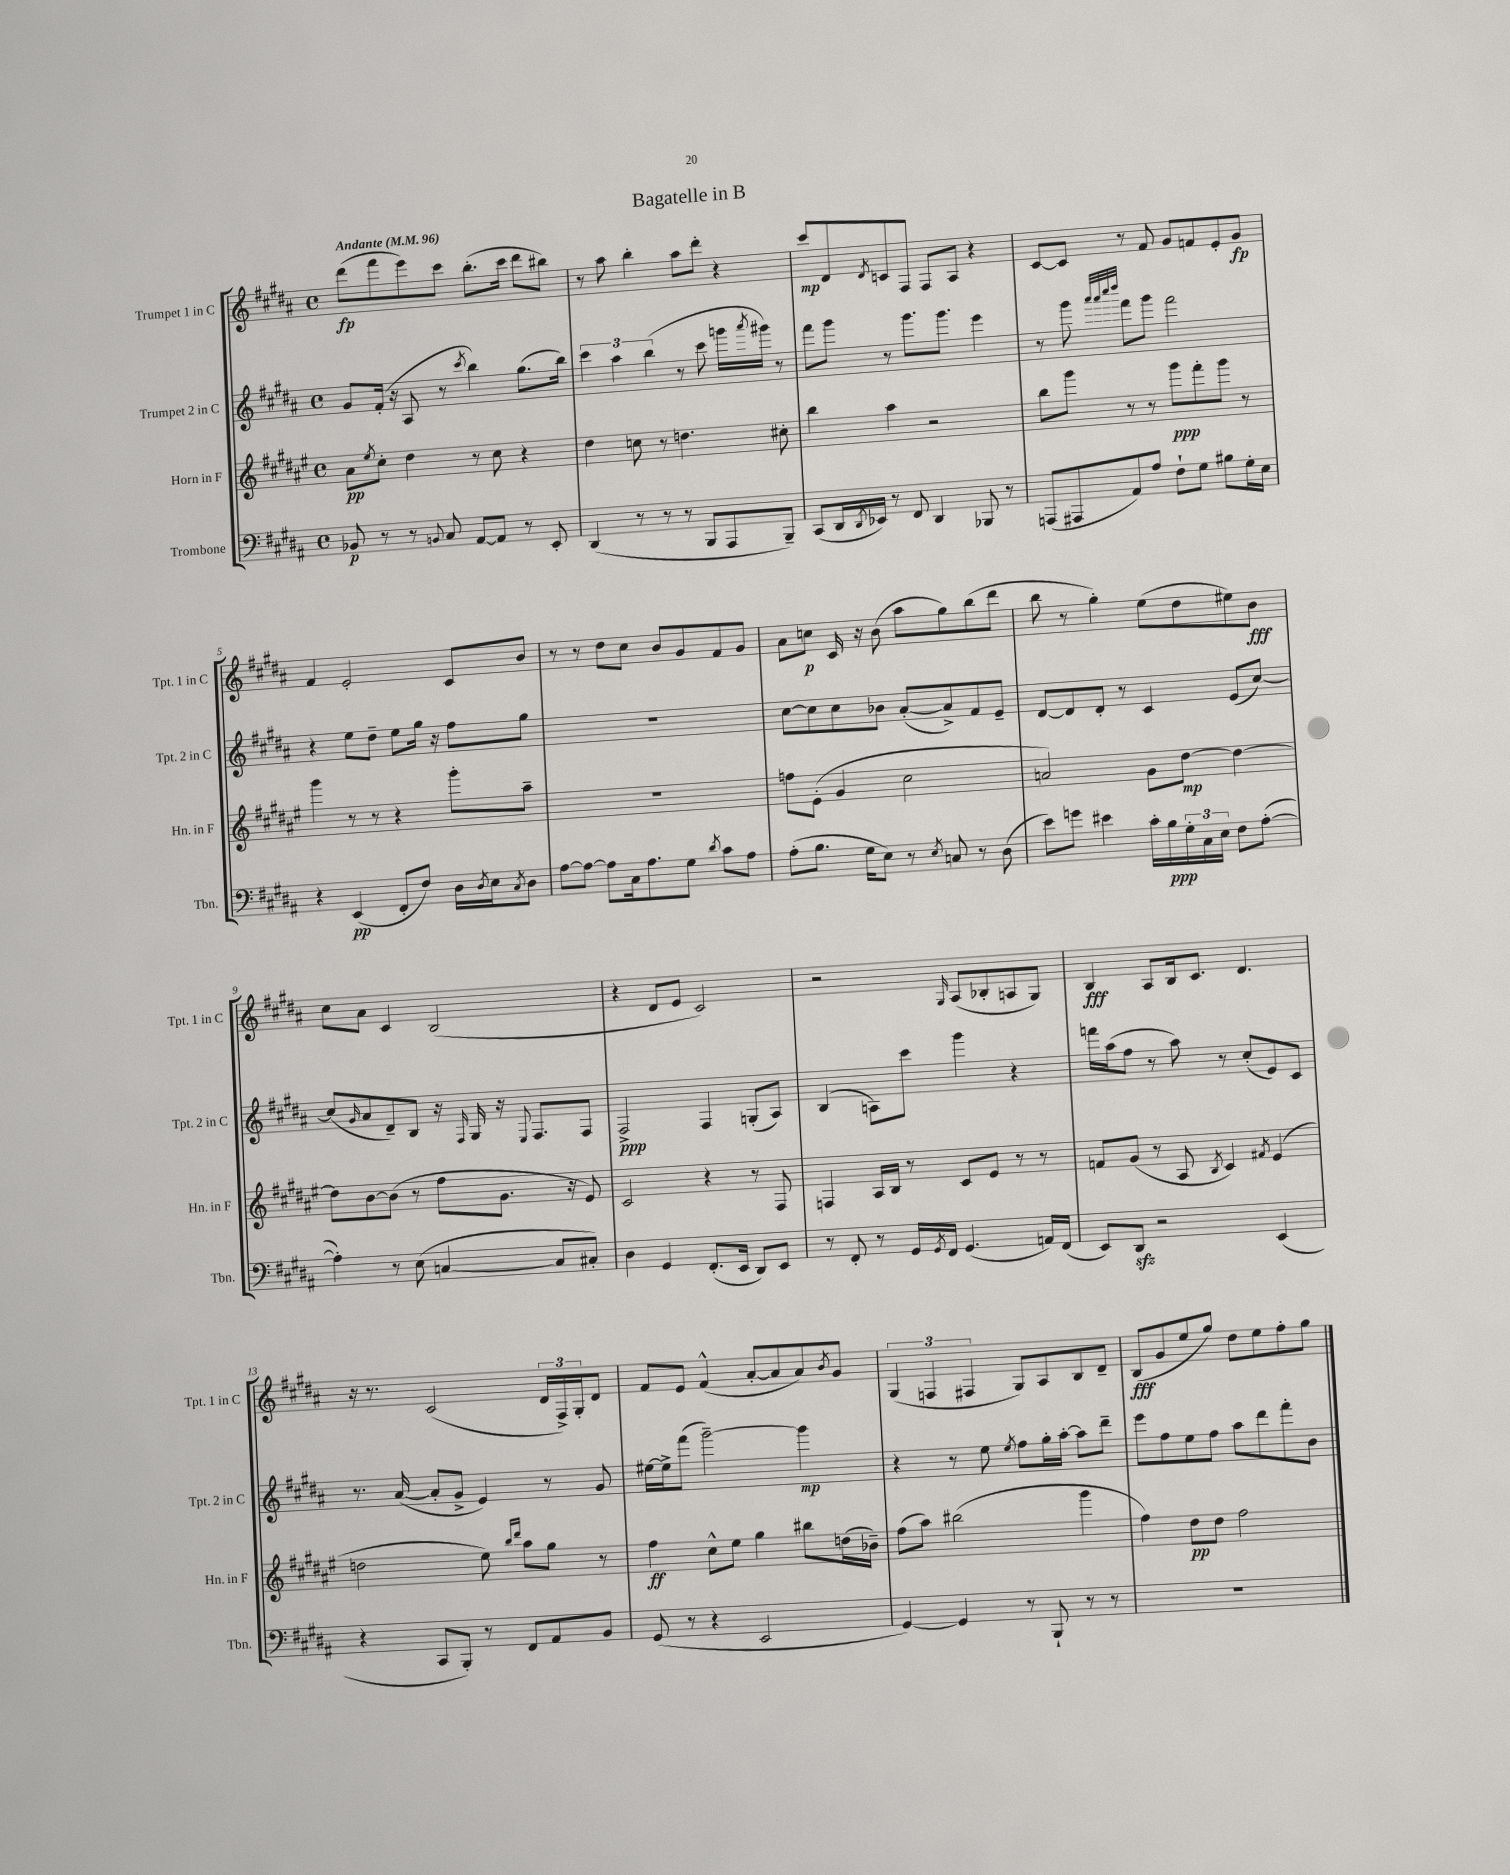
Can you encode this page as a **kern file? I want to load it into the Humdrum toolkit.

**kern	**kern	**kern	**kern
*staff4	*staff3	*staff2	*staff1
*clefF4	*clefG2	*clefG2	*clefG2
*k[f#c#g#d#a#]	*k[f#c#g#d#a#e#]	*k[f#c#g#d#a#]	*k[f#c#g#d#a#]
*M4/4	*M4/4	*M4/4	*M4/4
*met(c)	*met(c)	*met(c)	*met(c)
*MM96	*MM96	*MM96	*MM96
8BB-/	8a#\L	8g#/L	(8ddd#\L
.	8qee#/	.	.
8r	8cc#'\J	(16f#'/Jk	8fff#\
.	.	16r	.
8r	4dd#\	8A#/	8eee\)
8qqBB/	.	.	.
8C#/	.	8r	8ccc#\J
.	.	8qccc#/	.
[8AA#/L	8r	4bb\)	(8.bb'\L
8AA#/]J	8cc#\	.	.
.	.	.	16ccc#\Jk
8r	4r	(8.gg#\L	8ddd#\L
8EE'/	.	.	8bb#\J)
.	.	16bb\Jk)	.
=	=	=	=
(4DD#/	4dd#\	6ccc#\	8r
.	.	.	8aa#\
.	.	6aa#\	.
8r	8cc\	.	4bb'\
.	.	(6bb\	.
8r	8r	.	.
8r	4.dd\	8r	8aa#\L
8BBB/L	.	8ccc#\	8ddd#'\J
8AAA#/	.	16ggg\LL	4r
.	.	8qaaa#/	.
.	.	16ggg#\JJ)	.
8BBB~/J)	8cc#'\	8r	.
=	=	=	=
(8CC#/L	4bb\	8fff#\L	8ccc#/L
16DD#/L	.	8ggg#\J	8d#/
8qDD#/	.	.	.
16EE-/JJ)	.	.	.
.	.	.	8qd#/
8r	4aa#\	8r	8c/
8FF#/	.	8.ggg#\L	8F#/J
4DD#/	2r	.	8F#/L
.	.	8.ggg#\J	.
.	.	.	8A#/J
8BBB-/	.	4eee\	4r
8r	.	.	.
=	=	=	=
(8AAA/L	8bb\L	8r	[8c#/L
8AAA#/	8ggg#\J	8ggg#\	8c#/]J
.	.	32qqaaa#/LLL	.
.	.	32qqaaa#/	.
.	.	32qqcccc#/	.
.	.	32qqdddd#/JJJ	.
8AA#/)	8r	8fff#\L	8r
8A#/J	8r	8ggg#\J	8f#/
8F#`\L	8ggg#\L	2fff#\	8g#/L
8G#\J	8fff#'\	.	8f/
8B#\L	8ggg#\J	.	8e'/
16G#'\L	8r	.	8g#/J
16E\JJ	.	.	.
=	=	=	=
4r	4ggg#\	4r	4f#/
(4EE/	8r	8ee\L	2e'/
.	8r	8dd#~\J	.
8FF#'/L	4r	8ee\L	.
8F#/J)	.	16gg#\Jk	.
.	.	16r	.
16D#\LL	8ggg#'\L	8ff#\L	8c#/L
8qD#/	.	.	.
16E\J	.	.	.
8qC#/	.	.	.
8D#\J	8aa#~\J	8gg#\J	8b/J
=	=	=	=
[8A#\L	1r	1r	8r
8A#\_J	.	.	8r
8A#\]L	.	.	8dd#\L
16C#\k	.	.	8cc#\J
8.A#\	.	.	.
.	.	.	8b/L
8G#\J	.	.	8g#/
8qd#/	.	.	.
8c#\L	.	.	8f#/
8A#\J	.	.	8g#/J
=	=	=	=
(8A#'\L	8ff\L	[8cc#\L	8a#\L
8.B\J	(8e#'\J	8cc#\]	8cc\J
.	4g#/	8cc#\	16c#/
16G#\LK	.	.	16r
8E\J)	.	8b-\J	(8b\
8r	2cc#\	([8a#'/L	8aa#\L
8qE/	.	.	.
8C/	.	8a#^/])	8gg#\)
8r	.	8f#/	(8bb\
(8D#\	.	8e~/J	8ddd#\J
=	=	=	=
8e\L)	2a/)	[8d#/L	8bb\
8g\J	.	8d#/]	8r
4e#\	.	8d#'/J	4gg#'\)
.	.	8r	.
16c#'\LL	8g#\L	4c#/	(8ee\L
16B\	.	.	.
24G#'\	[8dd#\J	.	8dd#\
24C#\	.	.	.
24E\JJ	.	.	.
8F#\L	4dd#\_	(8e/L	8ee#\)
([8A#'\J	.	[8cc#/J)	8b\J
=	=	=	=
4A#'\])	8dd#\]L	(8cc#/]L	8cc#\L
.	.	16qqg#/	.
.	[8b\	8a#/	8a#\J
8r	(8b\]J	8d#~/)	4c#/
(8E\	8r	8B/J	.
[4C/	8ff#\L	16r	(2B/
.	.	16qqF#/	.
.	.	16G#/	.
.	8.g#\J	16r	.
.	.	8qqE/	.
.	.	8.F#/L	.
8C/]L	.	.	.
.	16r	.	.
8C#'/J)	8e#/)	8F#/J	.
=	=	=	=
4D#\	2c#/	2F#^/	4r
4GG#/	.	.	8d#/L
.	.	.	8e/J
(8.FF#'/L	4r	4F#/	2c#/)
16EE/Jk	.	.	.
8DD#/L)	8r	(8G'/L	.
8EE/J	8F#/	8A#/J)	.
=	=	=	=
8r	4F/	(4B/	2r
8FF#'/	.	.	.
8r	16A#/LL	8A\L)	.
.	16B/JJ	.	.
16GG#/LL	8r	8ccc#\J	.
8qGG#/	.	.	.
16FF#/JJ	.	.	.
.	.	.	16qqG#/
(4.GG#/	8c#/L	4ggg#\	(8A#/L
.	8e#/J	.	8B-'/
.	8r	4r	8A/
16AA/LL)	8r	.	8G#/J)
(16FF#/JJ	.	.	.
=	=	=	=
8EE/L)	8f/L	16fff\LL	4B/
.	.	(16aa#\J	.
8DD#/J	(8g#/J	8ff#\J	.
2r	8r	8r	8A#/L
.	8A#/	8aa#\)	16B/k
.	.	.	8.c#/J
.	8qB/	.	.
.	4c#/)	8r	.
.	.	(8cc#'/L	4.d#/
.	8qf#/	.	.
(4EE/	(4e#/	8e/)	.
.	.	8c#/J	.
=	=	=	=
4r	2dd\	8.r	16r
.	.	.	8.r
.	.	([16a#/	.
8CC#/L	.	8a#'/]L	(2c#/
8BBB'/J)	.	8g#^/J	.
8r	8ee#\)	4e/)	.
.	16qqbb/LL	.	.
.	16qqddd#/JJ	.	.
8FF#/L	8aa#\L	.	.
8AA#/	8gg#\J	8r	24d#/LL
.	.	.	24F#^/)
.	.	.	24G#'/J
8BB/J	8r	8g#/	8d#/J
=	=	=	=
(8GG#/	4ff#\	[16ee#\LL	8f#/L
.	.	16ee#^\]J	.
8r	.	(8fff#\J	8e/J
4r	8cc#^^\L	[2ggg#~\)	(4f#^^/
.	8ee#\J	.	.
2EE/	4gg#\	.	[8a#'/L
.	.	.	8a#/]
.	8bb#\L	4ggg#\]	8a#/)
.	.	.	8qb/
.	(16dd\L	.	8g#/J
.	16b-~\JJ)	.	.
=	=	=	=
[4GG#/)	(8ff#\L	4r	(6G#/
.	8aa#\J)	.	.
.	.	.	6F/
4GG#/]	(2bb#\	8r	.
.	.	.	6F#/
.	.	8ee\	.
.	.	8qee/	.
8r	.	8ff#\L	8G#/L)
8BBB`/	.	16gg#'\L	8A#/
.	.	[16aa#'\JJ	.
8r	4ggg#\	8aa#\]L	8B/
8r	.	8ddd#~\J	8d#~/J
=	=	=	=
1r	4ff#\)	8eee\L	(8B/L
.	.	8ff#\	8g#/
.	8dd#\L	8ee\	8ee/
.	8dd#\J	8ff#\J	8gg#/J)
.	2ff#\	8aa#\L	8dd#\L
.	.	8ddd#\	8ee\
.	.	8fff#'\	8ff#'\
.	.	8b\J	8gg#\J
==	==	==	==
*-	*-	*-	*-
